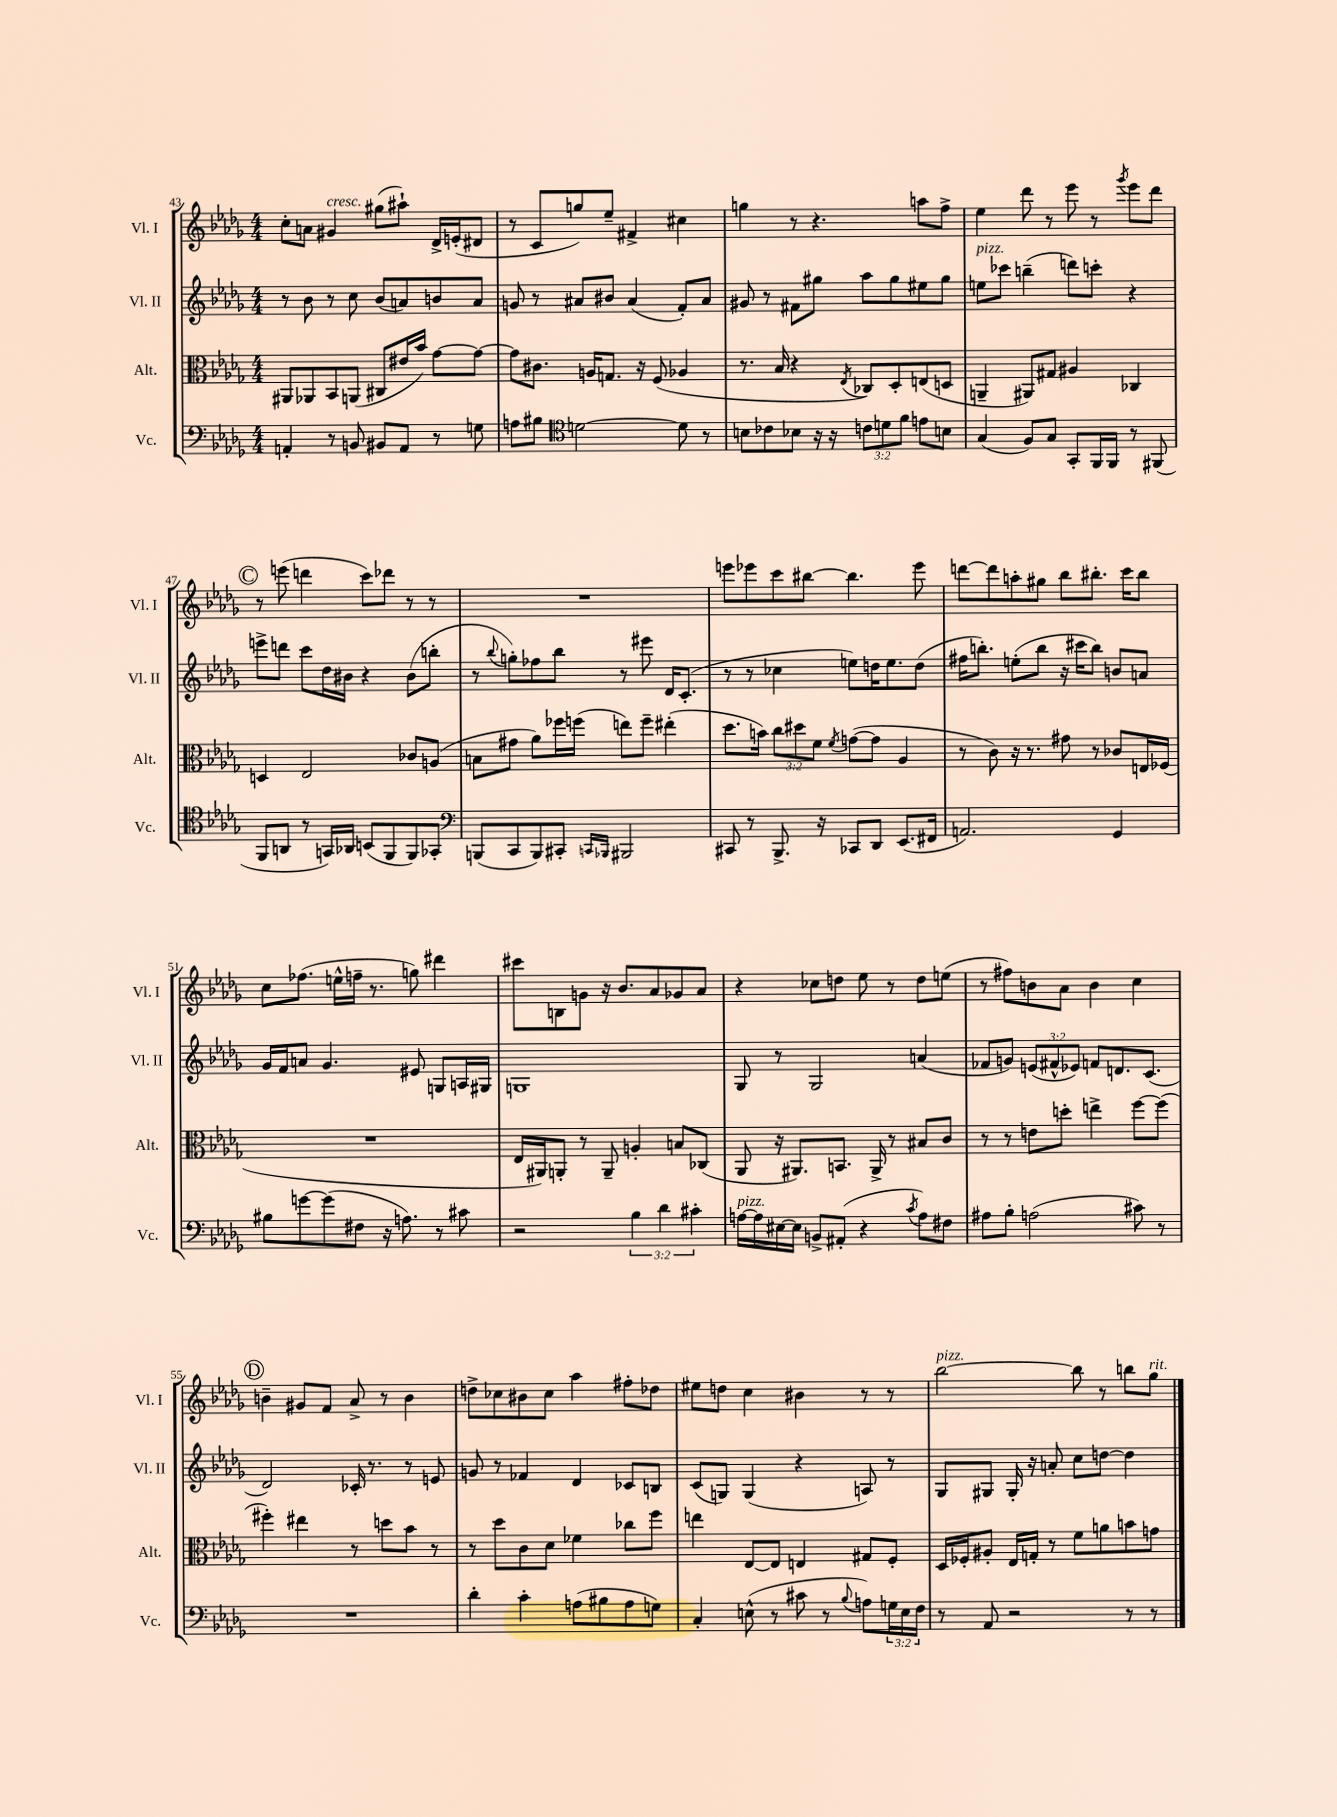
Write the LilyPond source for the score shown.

<<
\new StaffGroup <<
\new Staff = "s0" \with { instrumentName = "Vl. I" shortInstrumentName = "Vl. I" } {
    \clef treble \key des \major \numericTimeSignature \time 4/4
    c''8-. a'8 gis'4^\markup { \italic "cresc." } gis''8( ais''8-!) des'16-> e'16-.( dis'8 |
    r8 c'8 g''8) ees''8-- fis'4-> cis''4 |
    g''4 r8 r4. a''8 f''8-> |
    ees''4 des'''8 r8 ees'''8 r8 \acciaccatura { ges'''8 } ees'''8 des'''8 |
    \mark \markup { \circle "C" } r8 e'''8( d'''4 c'''8) des'''8 r8 r8 |
    R1 |
    e'''8 ees'''8 c'''8 bis''8~ bis''4. ees'''8 |
    d'''8~ d'''8 a''8-. gis''8 bes''8 bis''8.-. c'''16 bis''8 |
    c''8 fes''8.( e''16-^ f''16-- r8. g''8) dis'''4 |
    cis'''8 b8 g'8 r16 bes'8. aes'8 ges'8 aes'8 |
    r4 ces''8 d''8 ees''8 r8 d''8 e''8( |
    r8 fis''8) b'8 aes'8 b'4 c''4 |
    \mark \markup { \circle "D" } b'4-- gis'8 f'8 aes'8-> r8 b'4 |
    d''8-> ces''8 bis'8 ces''8 aes''4 fis''8-. des''8 |
    eis''8 d''8 c''4 bis'4 r8 r8 |
    bes''2~^\markup { \italic "pizz." } bes''8 r8 b''8 ges''8^\markup { \italic "rit." } \bar "|." |
}
\new Staff = "s1" \with { instrumentName = "Vl. II" shortInstrumentName = "Vl. II" } {
    \clef treble \key des \major \numericTimeSignature \time 4/4 \override Staff.TupletNumber.text = #tuplet-number::calc-fraction-text
    r8 bes'8 r8 c''8 bes'8( a'8) b'8 a'8 |
    g'8 r8 ais'8 bis'8 ais'4( f'8-.) ais'8 |
    gis'8 r8 fis'8 gis''8 aes''8 gis''8 eis''8 gis''8 |
    e''8^\markup { \italic "pizz." } ces'''8 b''4--( d'''8) c'''8-. r4 |
    \mark \markup { \circle "C" } e'''8-> d'''8 c'''8 des''16 bis'16 r4 bis'8( b''8-. |
    r8 \appoggiatura { bes''8 } g''8-.) fes''8 bes''8 r8 eis'''8 des'16 c'8.-.( |
    r8 r8 ces''4 e''8) d''16 e''8. d''8( |
    fis''16 b''8.-.) e''8-.( b''8 r16 cis'''16 b''8) b'8 a'8 |
    ges'16 f'16 a'8 ges'4. eis'8 g8 a16 gis16 |
    g1 |
    ges8 r8 ges2 a'4( |
    fes'8 g'8) \tuplet 3/2 { e'8( fis'8-^ ees'8) } f'8 d'8. c'8.( |
    \mark \markup { \circle "D" } des'2) ces'16-. r8. r8 e'8 |
    g'8 r8 fes'4 des'4 ces'8 b8 |
    c'8( g8) g4( r4 a8) r8 |
    ges8 gis8 gis16-. r16 a'8-. c''8 d''8~ d''4 \bar "|." |
}
\new Staff = "s2" \with { instrumentName = "Alt." shortInstrumentName = "Alt." } {
    \clef alto \key des \major \numericTimeSignature \time 4/4 \override Staff.TupletNumber.text = #tuplet-number::calc-fraction-text
    ais,8 aes,8 bes,8 a,8( cis8 eis'16 bes'16) ges'8~ ges'8~ |
    ges'8 cis'8. a16 g8. r16 f8( aes4 |
    r8. bes16 r4 \acciaccatura { ees8 } ces8) des8-. e8( d8 |
    a,4-- ais,8) gis8 ais4 ces4 |
    \mark \markup { \circle "C" } d4 ees2 ces'8 a8( |
    b8 gis'8 aes'8) fes''16 f''16( e''8) f''8-- eis''4-.( |
    des''8. b'16) \tuplet 3/2 { c''8 dis''8 f'8 } \acciaccatura { f'8 } g'8~( g'8 aes4 |
    r8 c'8) r16 r8. gis'8 r8 ces'8 e16 fes16( |
    R1 |
    ees16 ais,16) a,8-. r8 a,8-- a4-. b8 ces8( |
    aes,8 r16 ais,8.) b,8. ais,16-> r8 bis8 c'8 |
    r8 r8 e'8 d''8-. e''4-> f''8~ f''8( |
    \mark \markup { \circle "D" } fis''4-.) eis''4 r8 d''8 bes'8 r8 |
    r8 des''8 c'8 des'8 fes'4 ces''8 f''8 |
    e''4 ees8~ ees8 e4 gis8 f8-. |
    des16 fes16-. ais8-. ees16 g16-. r8 f'8 a'8 b'8 g'8 \bar "|." |
}
\new Staff = "s3" \with { instrumentName = "Vc." shortInstrumentName = "Vc." } {
    \clef bass \key des \major \numericTimeSignature \time 4/4 \override Staff.TupletNumber.text = #tuplet-number::calc-fraction-text
    a,4-. r8 b,8 bis,8 a,8 r8 g8 |
    a8 bis8 \clef tenor d'2~ d'8 r8 |
    b8 ces'8 bes8 r16 r16 \tuplet 3/2 { c'8 d'8 f'8 } e'8 b8 |
    ges4( f8) ges8 ges,8-. f,16 f,16 r8 fis,8( |
    \mark \markup { \circle "C" } f,8 a,8 r8 g,16) aes,16 b,8( f,8 f,8) ges,8-. |
    \clef bass b,,8( c,8 b,,8) cis,8-. \grace { c,16 bes,,16 } bis,,2 |
    cis,8 r8 bes,,8.-> r16 ces,8 des,8 ees,8.( fis,16 |
    a,2.) ges,4 |
    bis8 g'8~ g'8( fis8 r16 a8.) r8 cis'8 |
    r2 \tuplet 3/2 { bes4 des'4 cis'4-. } |
    a16~^\markup { \italic "pizz." } a16 eis16~ eis16 b,8-> ais,8-.( r4 \acciaccatura { c'8 } a8) fis8 |
    ais8 bes8-. a2( cis'8) r8 |
    \mark \markup { \circle "D" } R1 |
    des'4-. c'4-. a8( bis8 a8 g8) |
    c4-. e8-^( r8 cis'8 r8 \appoggiatura { bes8 } a8) \tuplet 3/2 { g16 e16 f16 } |
    r8 aes,8 r2 r8 r8 \bar "|." |
}
>>
>>
\layout { \context { \Score currentBarNumber = #43 } }
